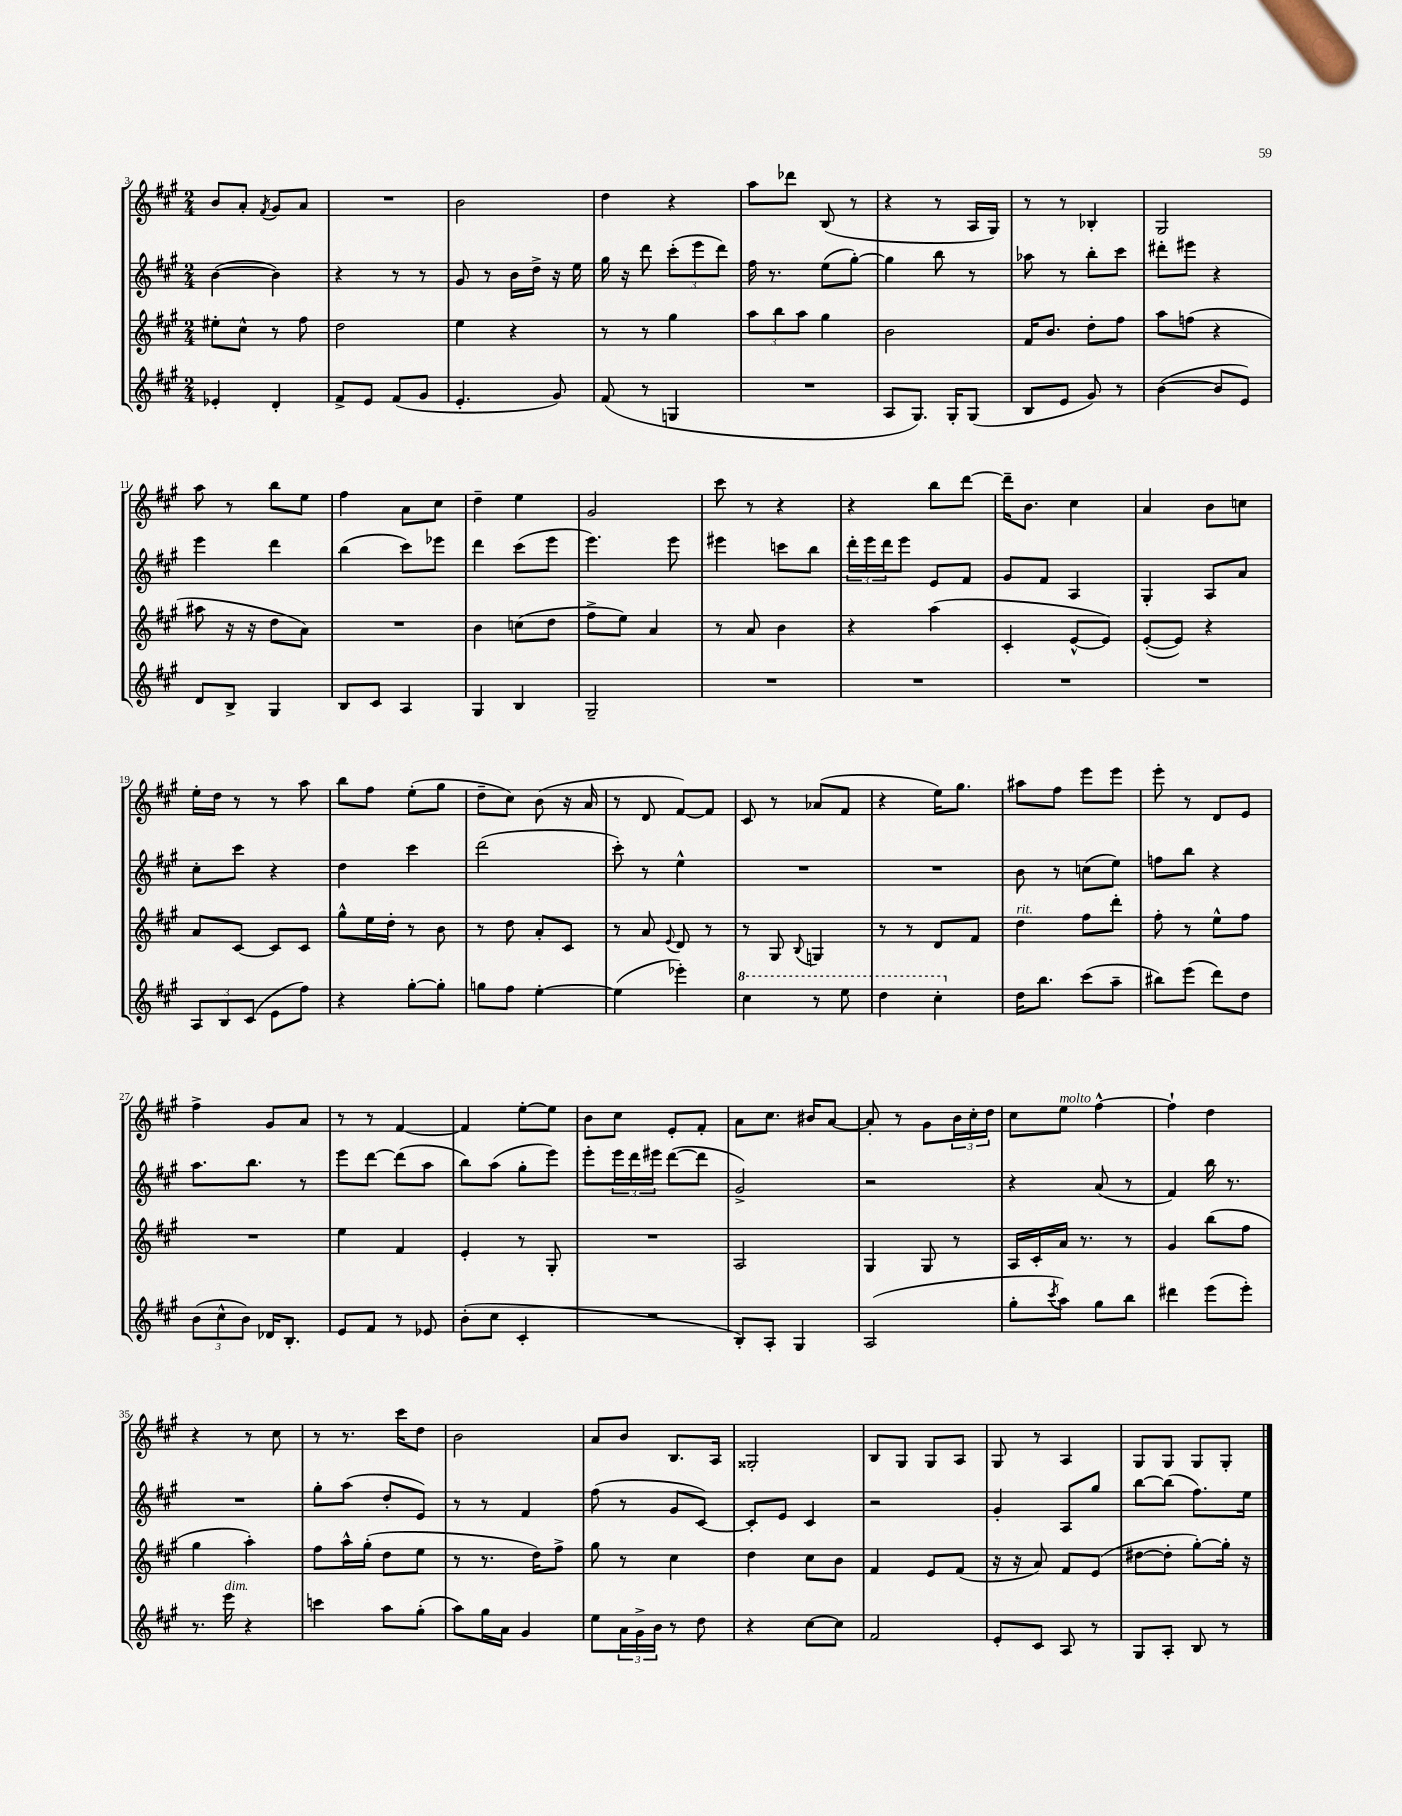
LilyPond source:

<<
\new StaffGroup <<
\new Staff = "s0" {
    \clef treble \key a \major \numericTimeSignature \time 2/4
    b'8 a'8-. \acciaccatura { fis'8 } gis'8 a'8 |
    R2 |
    b'2 |
    d''4 r4 |
    a''8 des'''8 b8( r8 |
    r4 r8 a16 gis16) |
    r8 r8 bes4-. |
    gis2 |
    a''8 r8 b''8 e''8 |
    fis''4 a'8 cis''8 |
    d''4-- e''4 |
    gis'2 |
    cis'''8 r8 r4 |
    r4 b''8 d'''8~ |
    d'''16-- b'8. cis''4 |
    a'4 b'8 c''8 |
    e''16-. d''16 r8 r8 a''8 |
    b''8 fis''8 e''8-.( gis''8 |
    d''8-- cis''8) b'8( r16 a'16 |
    r8 d'8 fis'8~) fis'8 |
    cis'8 r8 aes'8( fis'8 |
    r4 e''16) gis''8. |
    ais''8 fis''8 e'''8 e'''8 |
    e'''8-. r8 d'8 e'8 |
    fis''4-> gis'8 a'8 |
    r8 r8 fis'4~ |
    fis'4 e''8~-. e''8 |
    b'8 cis''8 e'8-. fis'8-. |
    a'8 cis''8. bis'16 a'8~ |
    a'8-. r8 gis'8 \tuplet 3/2 { b'16 cis''16-. d''16 } |
    cis''8 e''8^\markup { \italic "molto" } fis''4~-^ |
    fis''4-! d''4 |
    r4 r8 cis''8 |
    r8 r8. cis'''16 d''8 |
    b'2 |
    a'8 b'8 b8. a16 |
    gisis2-. |
    b8 gis8 gis8 a8 |
    gis8 r8 a4 |
    gis8 gis8 gis8 gis8-. \bar "|." |
}
\new Staff = "s1" {
    \clef treble \key a \major \numericTimeSignature \time 2/4
    b'4~( b'4) |
    r4 r8 r8 |
    gis'8 r8 b'16 d''16-> r16 e''16 |
    gis''16 r16 d'''8 \tuplet 3/2 { cis'''8-.( e'''8 d'''8) } |
    fis''16 r8. e''8( gis''8~-.) |
    gis''4 b''8 r8 |
    aes''8 r8 b''8-. cis'''8 |
    dis'''8-. eis'''8 r4 |
    e'''4 d'''4 |
    b''4( cis'''8) ees'''8 |
    d'''4 cis'''8( e'''8 |
    e'''4.) e'''8 |
    eis'''4 c'''8 b''8 |
    \tuplet 3/2 { d'''16-. e'''16 d'''16 } e'''8 e'8 fis'8 |
    gis'8 fis'8 a4 |
    gis4-. a8 a'8 |
    cis''8-. cis'''8 r4 |
    d''4 cis'''4 |
    d'''2( |
    cis'''8-.) r8 e''4-^ |
    R2 |
    R2 |
    b'8 r8 c''8( e''8) |
    f''8 b''8 r4 |
    a''8. b''8. r8 |
    e'''8 d'''8~ d'''8( a''8 |
    b''8) a''8( gis''8-. e'''8) |
    e'''8-. \tuplet 3/2 { e'''16 d'''16 eis'''16 } d'''8~( d'''8 |
    gis'2->) |
    r2 |
    r4 a'8( r8 |
    fis'4) b''16 r8. |
    R2 |
    gis''8-. a''8( d''8-. e'8) |
    r8 r8 fis'4 |
    fis''8( r8 gis'8 cis'8~) |
    cis'8-. e'8 cis'4 |
    r2 |
    gis'4-. a8 gis''8 |
    b''8~ b''8( fis''8.) e''16 \bar "|." |
}
\new Staff = "s2" {
    \clef treble \key a \major \numericTimeSignature \time 2/4
    eis''8-. cis''8-^ r8 fis''8 |
    d''2 |
    e''4 r4 |
    r8 r8 gis''4 |
    \tuplet 3/2 { a''8 b''8 a''8 } gis''4 |
    b'2 |
    fis'16 b'8. d''8-. fis''8 |
    a''8 f''8( r4 |
    ais''8 r16 r16 d''8 a'8) |
    R2 |
    b'4 c''8( d''8 |
    fis''8-> e''8) a'4 |
    r8 a'8 b'4 |
    r4 a''4( |
    cis'4-. e'8~-^ e'8) |
    e'8~-.( e'8) r4 |
    a'8 cis'8~ cis'8 cis'8 |
    gis''8-^ e''16 d''16-. r8 b'8 |
    r8 d''8 a'8-. cis'8 |
    r8 a'8 \appoggiatura { e'8 } d'8 r8 |
    r8 gis8 \appoggiatura { b8 } g4 |
    r8 r8 d'8 fis'8 |
    d''4^\markup { \italic "rit." } fis''8 d'''8-. |
    fis''8-. r8 e''8-^ fis''8 |
    R2 |
    e''4 fis'4 |
    e'4-. r8 gis8-. |
    R2 |
    a2 |
    gis4 gis8 r8 |
    a16 cis'16-. a'16 r8. r8 |
    gis'4 b''8( fis''8 |
    gis''4 a''4-.) |
    fis''8 a''16-^ gis''16-.( d''8 e''8 |
    r8 r8. d''16) fis''8-> |
    gis''8 r8 cis''4 |
    d''4 cis''8 b'8 |
    fis'4 e'8 fis'8( |
    r16 r16 a'8) fis'8 e'8( |
    dis''8~ dis''8-. gis''8~-.) gis''16-. r16 \bar "|." |
}
\new Staff = "s3" {
    \clef treble \key a \major \numericTimeSignature \time 2/4
    ees'4-. d'4-. |
    fis'8-> e'8 fis'8( gis'8 |
    e'4.-. gis'8) |
    fis'8( r8 g4 |
    R2 |
    a8 gis8.) gis16-. gis8( |
    b8 e'8 gis'8) r8 |
    b'4~( b'8 e'8) |
    d'8 b8-> gis4 |
    b8 cis'8 a4 |
    gis4 b4 |
    gis2-- |
    R2 |
    R2 |
    R2 |
    R2 |
    \tuplet 3/2 { a8 b8 cis'8( } e'8 fis''8) |
    r4 gis''8~-. gis''8-. |
    g''8 fis''8 e''4~-. |
    e''4( ees'''4-.) |
    \ottava #1 cis'''4 r8 e'''8 |
    d'''4 cis'''4-. \ottava #0 |
    d''16 b''8. cis'''8( a''8-- |
    bis''8) e'''8( d'''8) d''8 |
    \tuplet 3/2 { b'8( cis''8-^ b'8) } des'16 b8.-. |
    e'8 fis'8 r8 ees'8 |
    b'8-.( cis''8 cis'4-. |
    R2 |
    b8-.) a8-. gis4 |
    a2( |
    gis''8-. \acciaccatura { cis'''8 } a''8) gis''8 b''8 |
    dis'''4 e'''8( e'''8-.) |
    r8. e'''16^\markup { \italic "dim." } r4 |
    c'''4 a''8 gis''8-.( |
    a''8) gis''16 a'16 gis'4 |
    e''8 \tuplet 3/2 { a'16 gis'16-> b'16 } r8 d''8 |
    r4 cis''8~ cis''8 |
    fis'2 |
    e'8-. cis'8 a8 r8 |
    gis8 a8-. b8 r8 \bar "|." |
}
>>
>>
\layout { \context { \Score currentBarNumber = #3 } }
